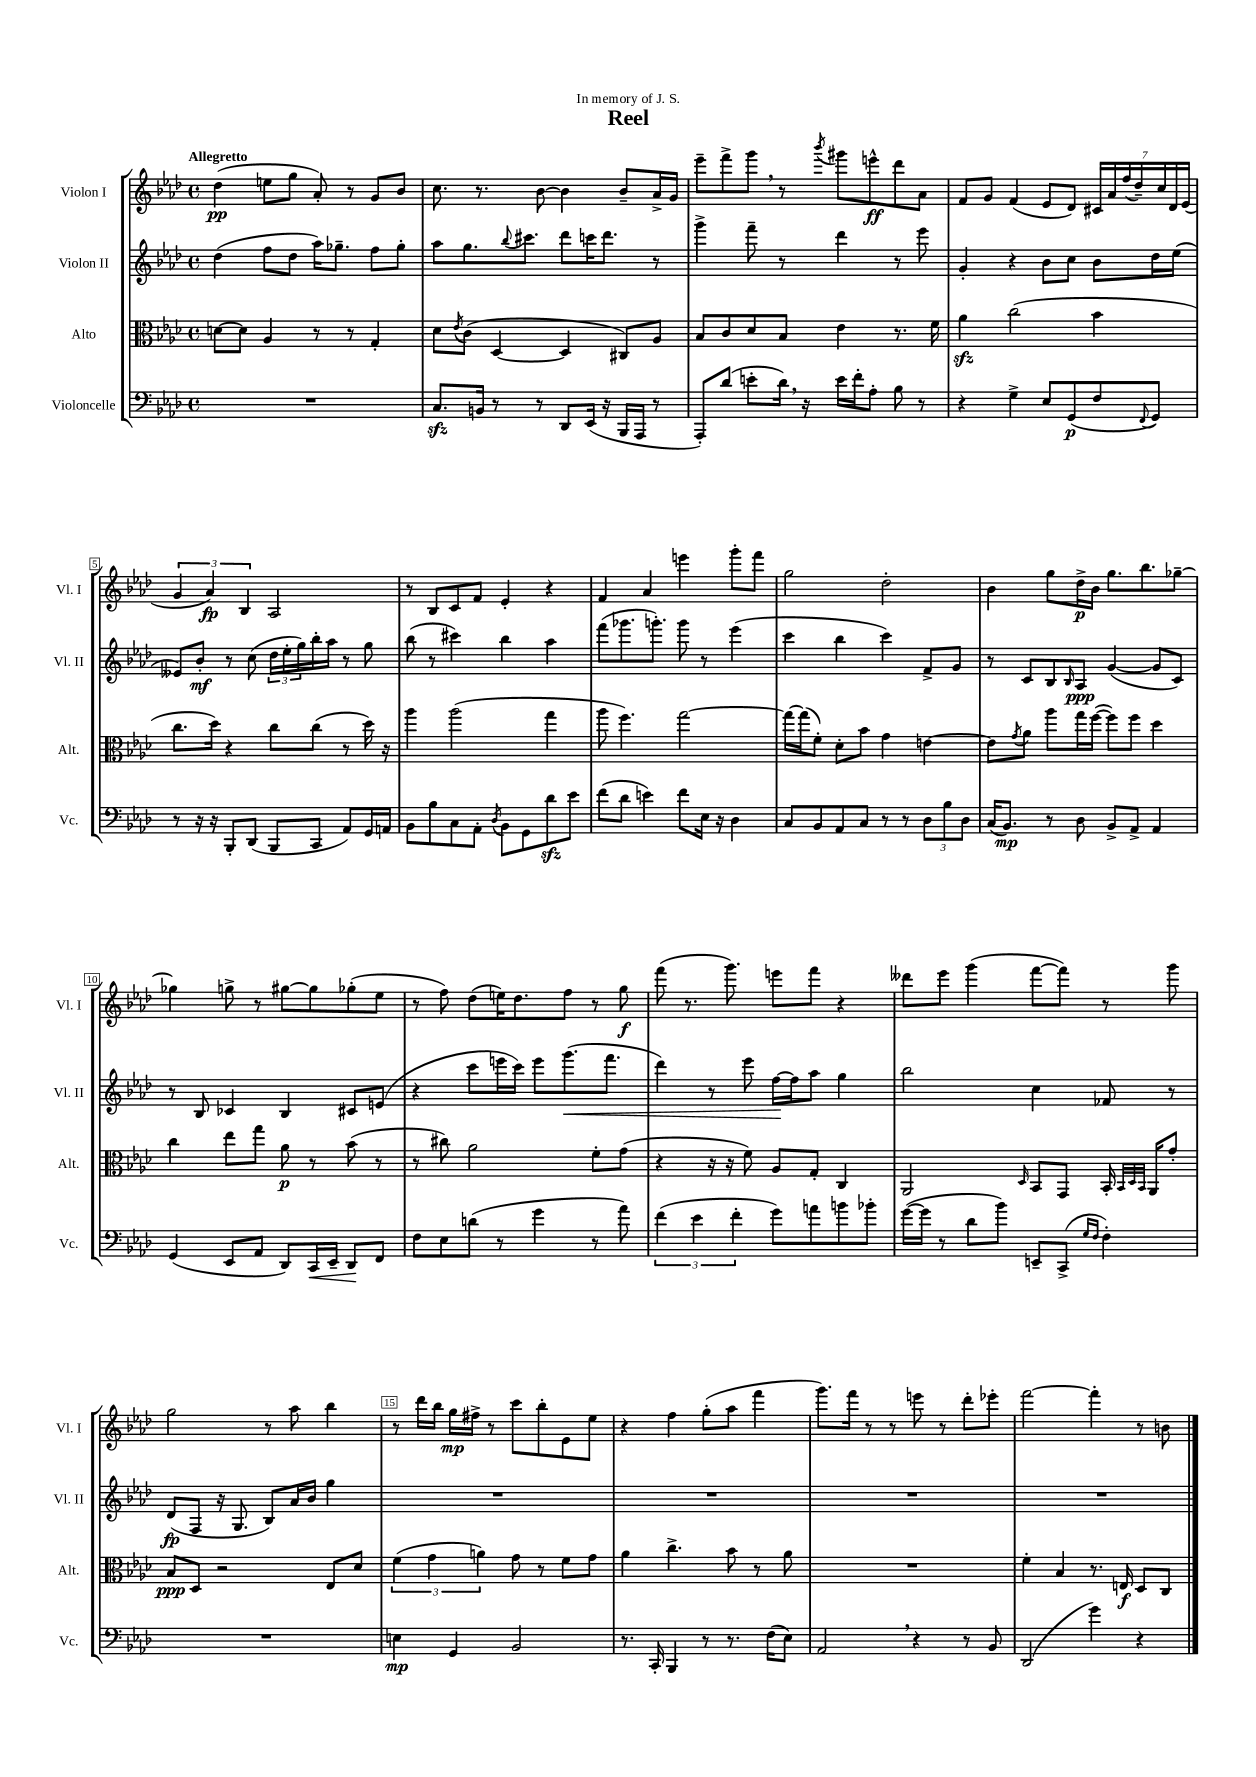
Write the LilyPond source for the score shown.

\header { title = "Reel" dedication = "In memory of J. S." }
<<
\new StaffGroup <<
\new Staff = "s0" \with { instrumentName = "Violon I" shortInstrumentName = "Vl. I" } {
    \clef treble \key aes \major \defaultTimeSignature \time 4/4 \tempo "Allegretto"
    des''4\pp( e''8 g''8 aes'8-.) r8 g'8 bes'8 |
    c''8. r8. bes'8~ bes'4 bes'8-- aes'16-> g'16 |
    ees'''8-- f'''8-> g'''8 \breathe r8 \acciaccatura { bes'''8 } gis'''8 e'''8-^\ff des'''8 aes'8 |
    f'8 g'8 f'4( ees'8 des'8) \tuplet 7/4 { cis'16 aes'16 f''16( des''16--) c''16 des'16 ees'16( } |
    \tuplet 3/2 { g'4 aes'4\fp) bes4 } aes2 |
    r8 bes8 c'8 f'8 ees'4-. r4 |
    f'4 aes'4 e'''4 g'''8-. f'''8 |
    g''2 des''2-. |
    bes'4 g''8 des''16->\p bes'16 g''8. bes''8. ges''8~-- |
    ges''4 g''8-> r8 gis''8~ gis''8 ges''8-.( ees''8 |
    r8 f''8) des''8( e''16) des''8. f''8 r8 g''8\f |
    f'''8( r8. g'''8.) e'''8 f'''8 r4 |
    deses'''8 ees'''8 g'''4( f'''8~ f'''8) r8 g'''8 |
    g''2 r8 aes''8 bes''4 |
    r8 des'''16 bes''16 g''16\mp fis''16-> r8 c'''8 bes''8-. ees'8 ees''8 |
    r4 f''4 g''8-.( aes''8 f'''4 |
    g'''8.) f'''16 r8 r8 e'''8 r8 des'''8-. ees'''8-. |
    f'''2~ f'''4-. r8 b'8 \bar "|." |
}
\new Staff = "s1" \with { instrumentName = "Violon II" shortInstrumentName = "Vl. II" } {
    \clef treble \key aes \major \defaultTimeSignature \time 4/4
    des''4( f''8 des''8 aes''16) ges''8.-- f''8 ges''8-. |
    aes''8 g''8. \appoggiatura { bes''8 } cis'''8. des'''8 c'''16 des'''8. r8 |
    g'''4-> f'''8-- r8 des'''4 r8 ees'''8 |
    g'4-. r4 bes'8 c''8 bes'8 des''16 ees''16( |
    eeses'8) bes'8-.\mf r8 c''8( \tuplet 3/2 { des''16 ees''16-. g''16) } bes''16-. aes''16 r8 g''8 |
    bes''8( r8 cis'''4) bes''4 aes''4 |
    f'''8( ges'''8. g'''8.-.) g'''8 r8 ees'''4( |
    c'''4 bes''4 c'''4) f'8-> g'8 |
    r8 c'8 bes8 \grace { bes16 } aes8\ppp g'4~( g'8 c'8) |
    r8 bes8 ces'4 bes4 cis'8 e'8( |
    r4 c'''8 e'''16 c'''16) e'''8 g'''8.\<( f'''8. |
    des'''4) r8 ees'''8 f''16~\! f''16 aes''8 g''4 |
    bes''2 c''4 fes'8 r8 |
    des'8\fp( f8 r16 g8. bes8) aes'16 bes'16 g''4 |
    R1 |
    R1 |
    R1 |
    R1 \bar "|." |
}
\new Staff = "s2" \with { instrumentName = "Alto" shortInstrumentName = "Alt." } {
    \clef alto \key aes \major \defaultTimeSignature \time 4/4
    d'8~ d'8 aes4 r8 r8 g4-. |
    des'8 \acciaccatura { ees'8 } c'8( des4~ des4 cis8) aes8 |
    bes8 c'8 des'8 bes8 ees'4 r8. f'16 |
    aes'4\sfz c''2( bes'4 |
    c''8. des''16) r4 c''8 c''8( r8 des''16) r16 |
    aes''4 aes''2( g''4 |
    aes''8 f''4.) g''2~ |
    g''16~ g''16( f'8-.) des'8-. bes'8 g'4 e'4~ |
    e'8 \acciaccatura { g'8 } aes'8 aes''8 g''16 f''16~( f''8) f''8 des''4 |
    c''4 ees''8 g''8 aes'8\p r8 bes'8( r8 |
    r8 cis''8) aes'2 f'8-. g'8( |
    r4 r16 r16 f'8) aes8 g8-. c4 |
    aes,2 \grace { des16 } bes,8 g,8 bes,16-. \grace { bes,32 des32 bes,32 } aes,16 g'8-. |
    bes8\ppp des8 r2 ees8 des'8 |
    \tuplet 3/2 { f'4( g'4 a'4) } g'8 r8 f'8 g'8 |
    aes'4 c''4.-> bes'8 r8 aes'8 |
    R1 |
    f'4-. bes4 r8. e16\f des8 c8 \bar "|." |
}
\new Staff = "s3" \with { instrumentName = "Violoncelle" shortInstrumentName = "Vc." } {
    \clef bass \key aes \major \defaultTimeSignature \time 4/4
    R1 |
    c8.\sfz b,16 r8 r8 des,8 ees,16( r16 bes,,16 aes,,16 r8 |
    aes,,8-.) des'8( e'8-. des'16) \breathe r16 e'16 f'16-. aes8-. bes8 r8 |
    r4 g4-> ees8 g,8\p( f8 \appoggiatura { f,8 } g,8) |
    r8 r16 r16 bes,,8-. des,8( bes,,8 c,8 aes,8) g,16 a,16 |
    bes,8 bes8 c8 aes,8-. \acciaccatura { des8 } bes,8 g,8 des'8\sfz ees'8 |
    f'8( des'8 e'4) f'8 ees16 r16 des4 |
    c8 bes,8 aes,8 c8 r8 r8 \tuplet 3/2 { des8 bes8 des8 } |
    c16( bes,8.\mp) r8 des8 bes,8-> aes,8-> aes,4 |
    g,4( ees,8 aes,8 des,8) c,16\< ees,16-- des,8\! f,8 |
    f8 ees8 d'8( r8 g'4 r8 aes'8) |
    \tuplet 3/2 { f'4( ees'4 f'4-. } g'8) a'8 b'8 bes'8-. |
    g'16~( g'16 r8 des'8 bes'8) e,8-- c,8->( \grace { g16 f16 } f4-.) |
    R1 |
    e4\mp g,4 bes,2 |
    r8. c,16-. bes,,4 r8 r8. f16( ees8) |
    aes,2 \breathe r4 r8 bes,8 |
    des,2( g'4) r4 \bar "|." |
}
>>
>>
\layout { \context { \Score \override BarNumber.break-visibility = ##(#f #t #t) barNumberVisibility = #(every-nth-bar-number-visible 5) \override BarNumber.stencil = #(make-stencil-boxer 0.1 0.3 ly:text-interface::print) } }
